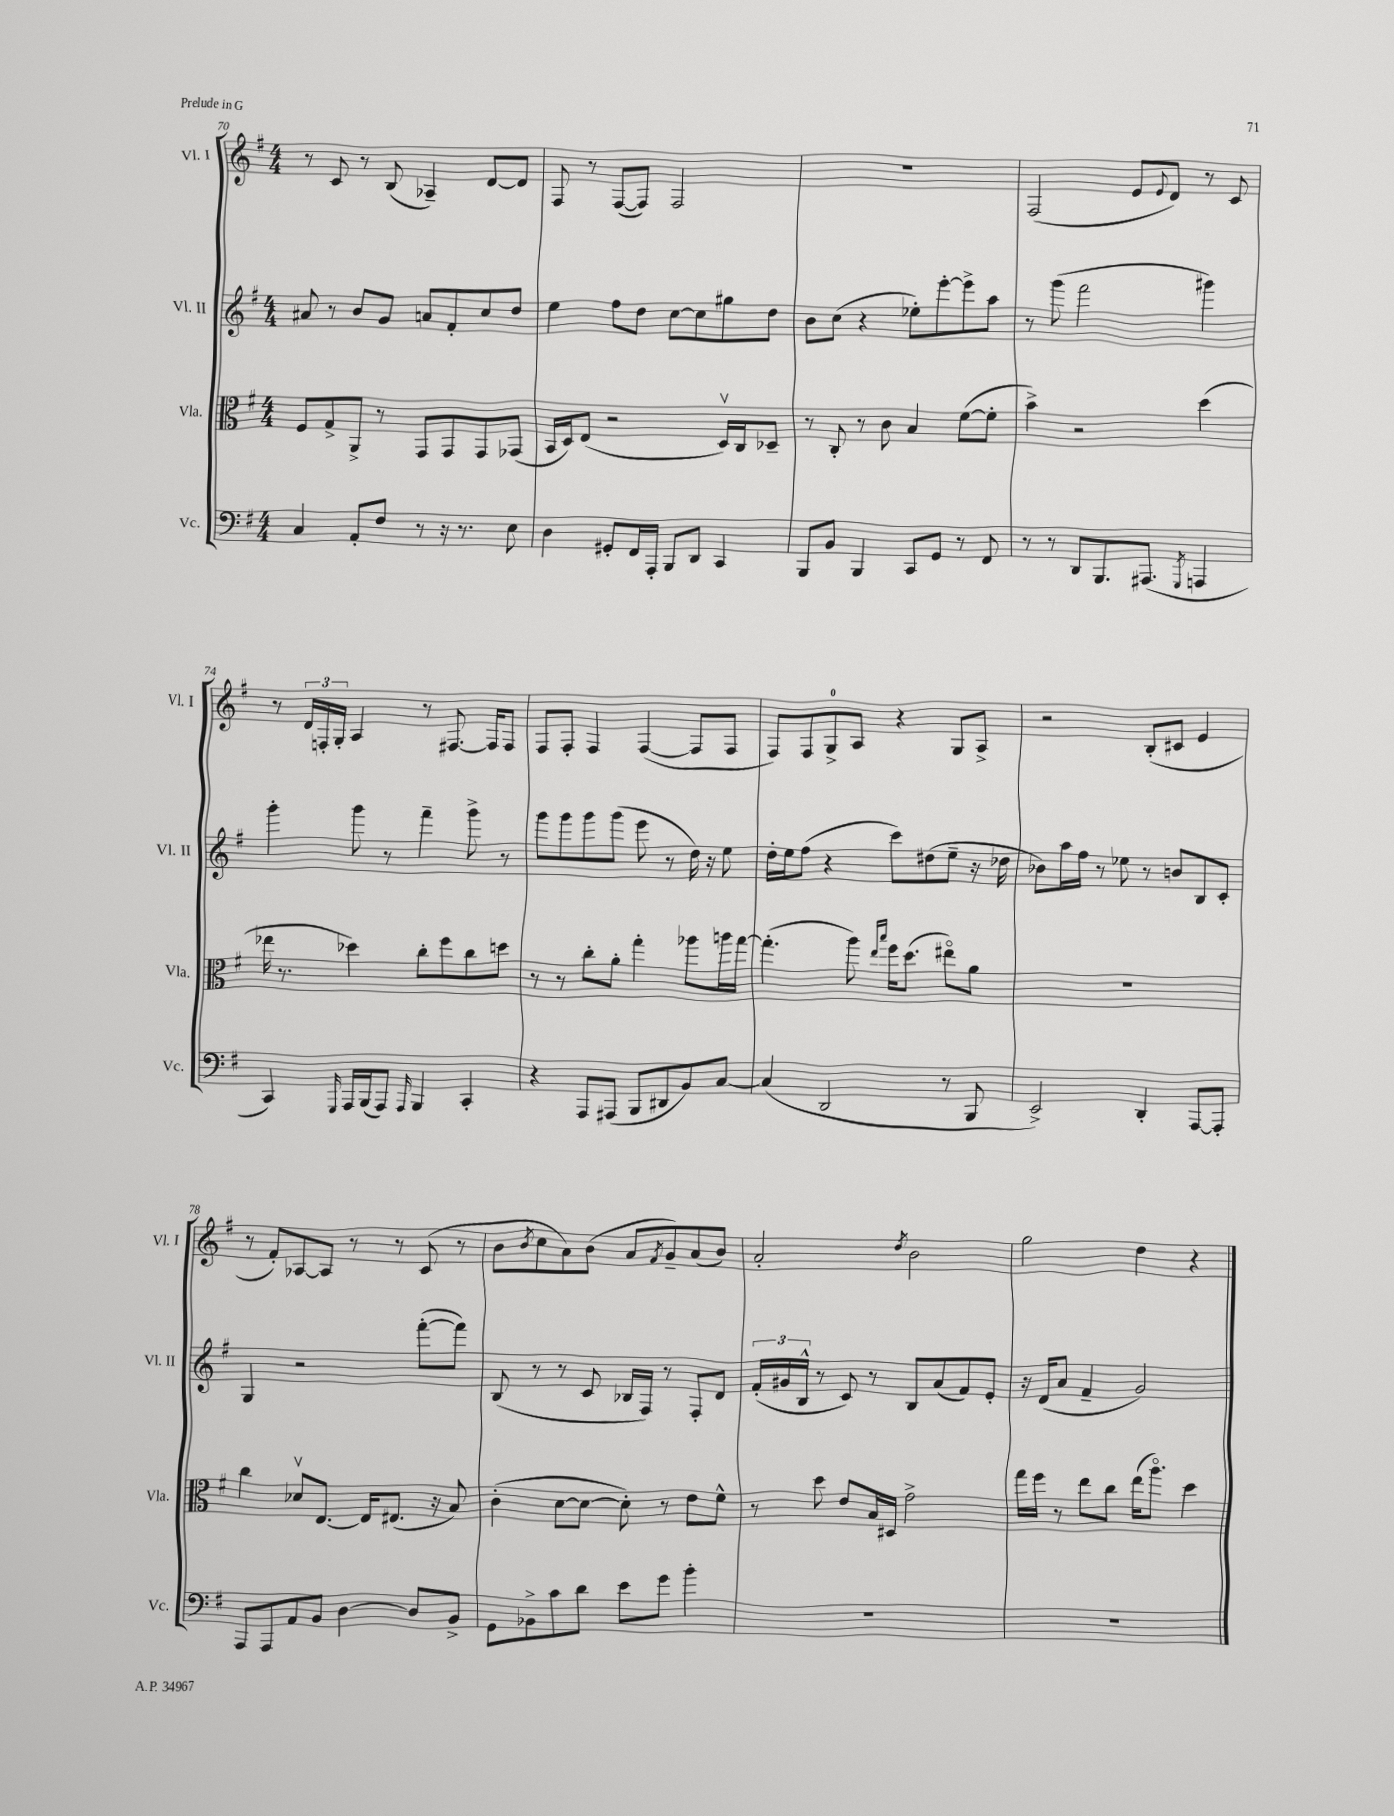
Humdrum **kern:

**kern	**kern	**kern	**kern
*staff4	*staff3	*staff2	*staff1
*clefF4	*clefC3	*clefG2	*clefG2
*k[f#]	*k[f#]	*k[f#]	*k[f#]
*M4/4	*M4/4	*M4/4	*M4/4
4C/	8F#/L	8a#/	8r
.	8G^/	8r	8c/
8AA'/L	8AA^/J	8b/L	8r
8F#/J	8r	8g/J	(8B/
8r	8GG/L	8a/L	4A-~/)
16r	8GG/	8f#'/	.
8.r	.	.	.
.	8GG/	8cc/	[8d/L
8E\	(8GG-/J	8dd/J	8d/]J
=	=	=	=
4D\	16BB/LL	4ee\	8F#/
.	16D/J)	.	.
.	(8E/J	.	8r
8GG#'/L	2r	8ff#\L	([8F#/L
16FF#/L	.	8dd\J	8F#/]J)
16AAA'/JJ	.	.	.
8BBB/L	.	[8cc\L	2F#/
8DD/J	.	8cc\]	.
4CC/	16Dv/LL)	8gg#\	.
.	16C/J	.	.
.	8D-~/J	8dd\J	.
=	=	=	=
8BBB/L	8r	8b\L	1r
8BB/J	8C'/	(8cc\J	.
4BBB/	8r	4r	.
.	8c\	.	.
8CC/L	4B/	8ee-'\L)	.
8GG/J	.	[8eee'\	.
8r	([8f#\L	8eee^\]	.
8FF#/	8f#'\]J	8aa\J	.
=	=	=	=
8r	4b^\)	8r	(2F#/
8r	.	(8ggg\	.
8DD/L	2r	2fff#\	.
8.BBB/	.	.	.
.	.	.	8e/L
(8.AAA#/J	.	.	.
.	.	.	8qqe/
.	.	.	8d/J)
8qGGG/	.	.	.
4AAA/	(4dd\	4ggg#\)	8r
.	.	.	8c/
=	=	=	=
4CC/)	16ee-\	4ggg'\	8r
.	8.r	.	.
.	.	.	24d/LL
.	.	.	24F'/
.	.	.	24G'/JJ
16qqGGG/	.	.	.
16AAA/LL	4dd-\)	8ggg\	4A/
(16BBB/J	.	.	.
8AAA/J)	.	8r	.
16qqAAA/	.	.	.
4BBB/	8cc'\L	4fff#~\	8r
.	8ff#\	.	[8.F#/
4CC'/	8cc\	8ggg^\	.
.	.	.	16F#/]LK
.	8dd\J	8r	8F#/J
=	=	=	=
4r	8r	8ggg\L	8F#/L
.	8r	8ggg\	8F#'/J
8AAA/L	8cc'\L	8ggg\	4F#/
(8AAA#/J	8a'\J	(8ggg\J	.
8BBB/L	4gg'\	8eee\	([4F#/
8DD#/	.	8r	.
8BB/)	8aa-\L	16dd\)	8F#/]L
.	.	16r	.
[8C/J	16aa\L	8ee\	8F#/J
.	[16gg\JJ	.	.
=	=	=	=
(4C/]	(4.gg'\]	16dd'\LL	8F#/L)
.	.	16ee\J	.
.	.	(8ff#\J	8F#/
2DD/	.	4r	8G^/
.	8aa\)	.	8A/J
.	16qqee/LL	.	.
.	16qqbb/JJ	.	.
.	16ff#\LK	8ccc\L)	4r
.	(8.dd\J	.	.
.	.	(8dd#\	.
8r	8ee#o\L)	8ee~\J	8G/L
8BBB/	8a\J	16r	8A^/J
.	.	16dd-\	.
=	=	=	=
2EE^/)	1r	8b-\L)	2r
.	.	16aa\L	.
.	.	16ff#\JJ	.
.	.	8r	.
.	.	8ee-\	.
4DD'/	.	8r	(8B'/L
.	.	8b/L	8c#/J
[8AAA/L	.	8B/	4e/
8AAA'/]J	.	8c'/J	.
=	=	=	=
8AAA/L	4cc\	4G/	8r
8AAA/	.	.	8f#'/L)
8AA/	8d-v/L	2r	[8A-/
8BB/J	[8.E/J	.	8A-/]J
[4D\	.	.	8r
.	16E/]LK	.	.
.	(8.E#/J	.	8r
8D/]L	.	([8fff#'\L	(8c/
.	16r	.	.
8BB^/J	8B/)	8fff#\]J)	8r
=	=	=	=
8GG\L	(4c'\	(8B/	8b\L
.	.	.	8qb/
8BB-^\	.	8r	8cc\
8c\	[8d\L	8r	8a\)
8d\J	8d\_J	8c/	(8b\J
8e\L	8d'\])	16B-/LL	8a/L
.	.	16F#/JJ)	.
.	.	.	8qf#/
8g\J	8r	8r	8g~/)
4b'\	8e\L	8F#'/L	(8a/
.	8f#^^\J	8d/J	8b/J)
=	=	=	=
1r	8r	(24f#'/LL	2a'/
.	.	24g#/	.
.	.	24B^^/JJ	.
.	8dd\	8r	.
.	8e/L	8c/)	.
.	16B/L	8r	.
.	16D#/JJ	.	.
.	.	.	8qdd/
.	2g^\	8B/L	2b\
.	.	(8a/	.
.	.	8f#/)	.
.	.	8e'/J	.
=	=	=	=
1r	16gg\LL	16r	2gg\
.	16ff#\JJ	(16d/LK	.
.	8r	8a/J	.
.	8ee\L	4f#~/	.
.	8cc\J	.	.
.	(16ee\LK	2g/)	4dd\
.	8.aao\J)	.	.
.	4dd\	.	4r
==	==	==	==
*-	*-	*-	*-
